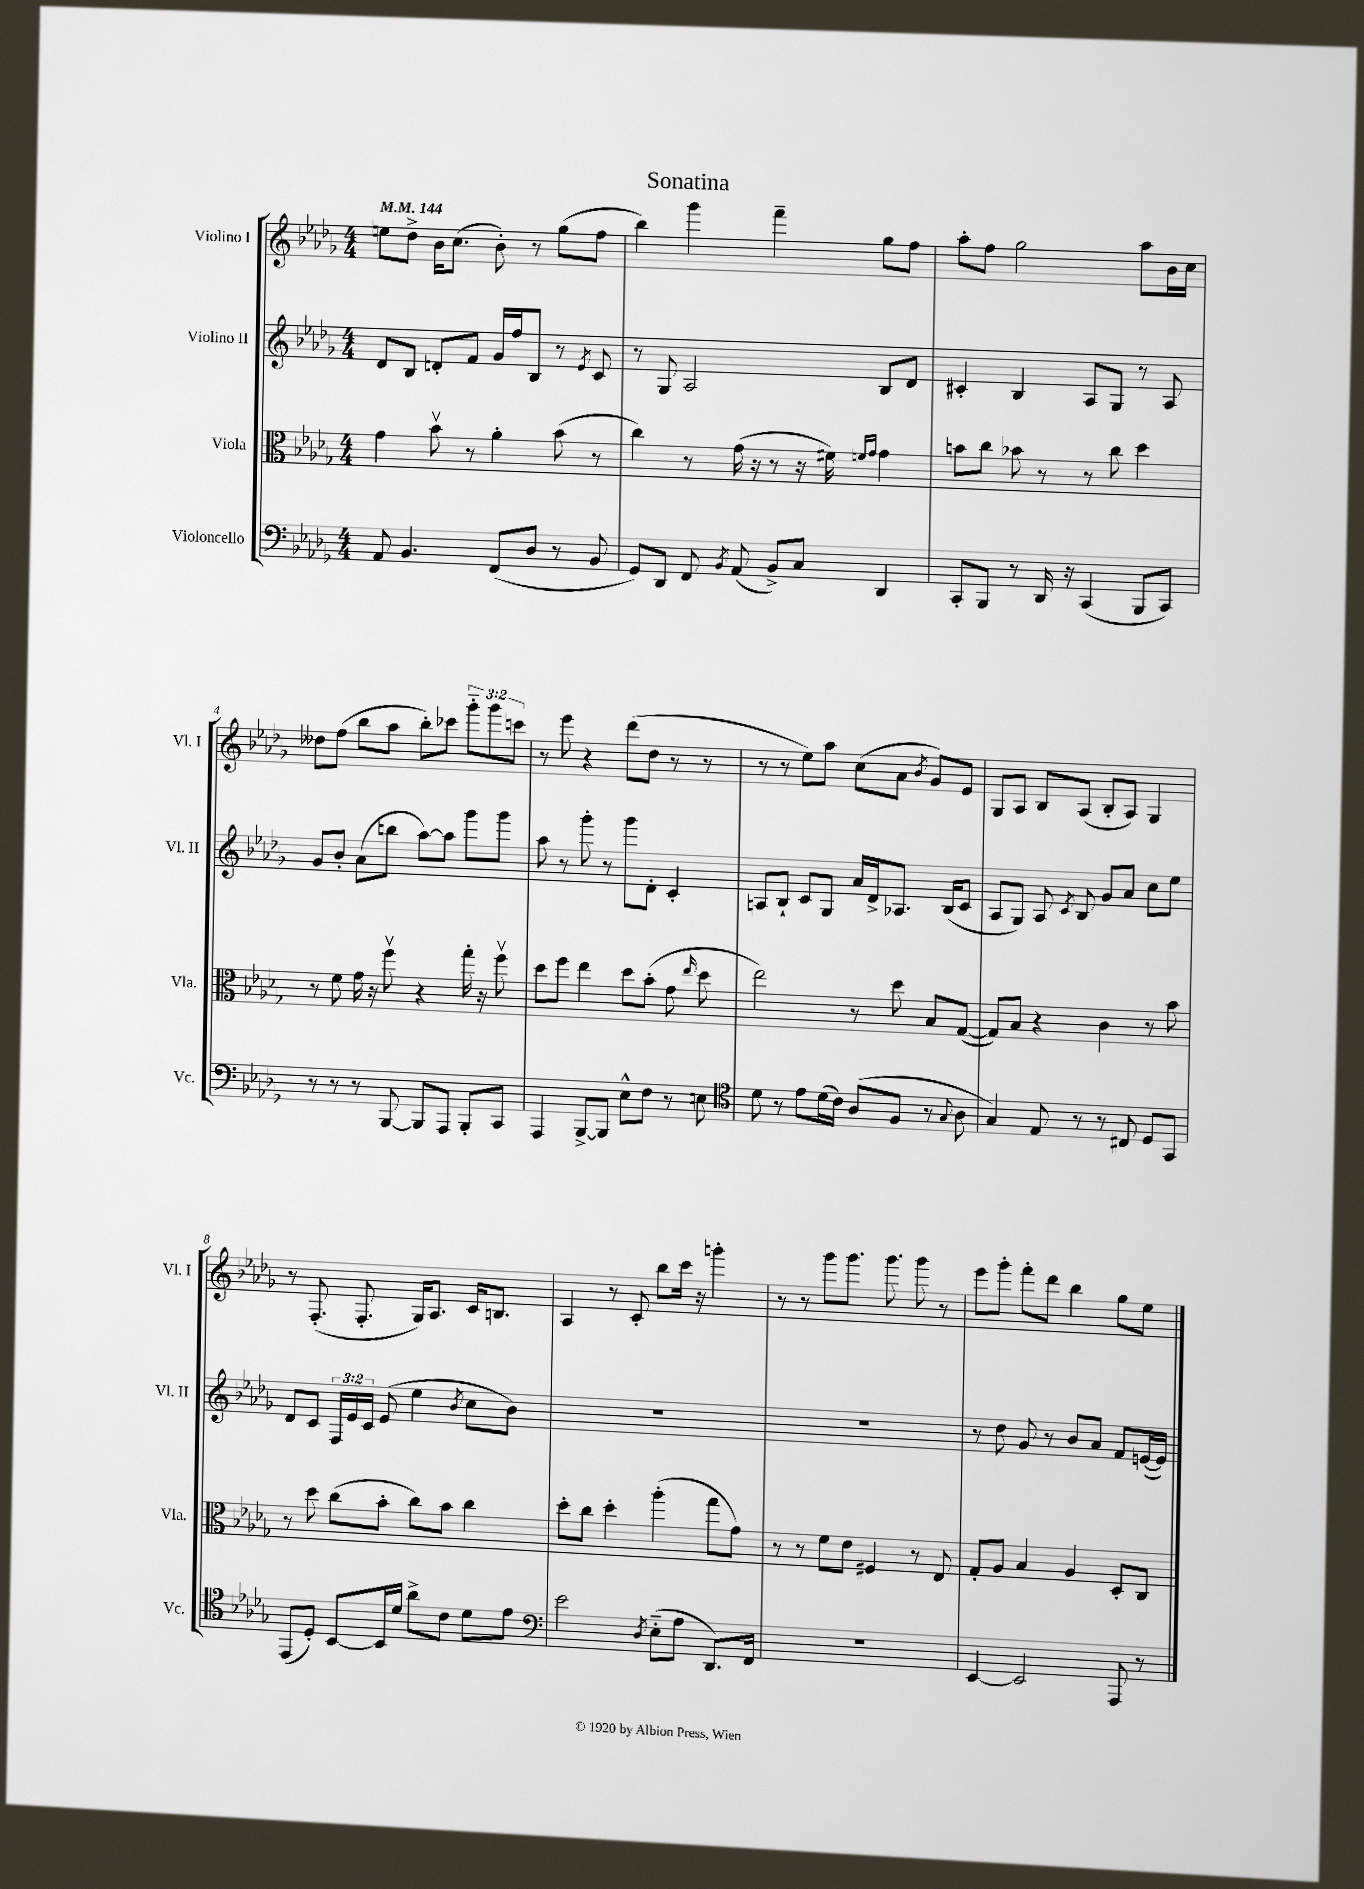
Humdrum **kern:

**kern	**kern	**kern	**kern
*part4	*part3	*part2	*part1
*staff4	*staff3	*staff2	*staff1
*I"Violoncello	*I"Viola	*I"Violino II	*I"Violino I
*I'Vc.	*I'Vla.	*I'Vl. II	*I'Vl. I
*clefF4	*clefC3	*clefG2	*clefG2
*k[b-e-a-d-g-]	*k[b-e-a-d-g-]	*k[b-e-a-d-g-]	*k[b-e-a-d-g-]
*M4/4	*M4/4	*M4/4	*M4/4
*MM144	*MM144	*MM144	*MM144
=1	=1	=1	=1
8AA-/	4g-\	8d-/L	8een\L
4.BB-/	.	8B-/J	8dd-^\J
.	8b-v\	8dn'/L	16b-\KL
.	.	.	(8.cc\J
.	8r	8f/J	.
(8FF/L	4a-'\	16g-/LL	8b-'\)
.	.	16ff/J	.
8D-/J	.	8B-/J	8r
8r	(8b-\	8r	(8gg-\L
.	.	8qe-/	.
8BB-/	8r	8c/	8ff\J
=2	=2	=2	=2
8GG-/L)	4cc\)	8r	4bb-\)
8DD-/J	.	8G-/	.
8FF/	8r	2A-/	4ggg-\
8qBB-/	.	.	.
(8AA-/	(16g-\	.	.
.	16r	.	.
8BB-^/L)	8r	.	4fff~\
8C/J	16r	.	.
.	16f#X\)	.	.
.	16qqfn/LL	.	.
.	16qqg-/JJ	.	.
4DD-/	4g-\	8B-/L	8gg-\L
.	.	8d-/J	8ff\J
=3	=3	=3	=3
8CC'/L	8bn\L	4c#X'/	8aa-'\L
8BBB-/J	8cc\J	.	8ff\J
8r	8b-X\	4B-/	2gg-\
16DD-/	8r	.	.
16r	.	.	.
(4CC/	8r	8A-/L	.
.	8cc\	8G-/J	.
8BBB-/L	4dd-\	8r	8aa-\L
8CC/J)	.	8A-/	16b-\L
.	.	.	16cc\JJ
!!LO:LB:g=z
=4	=4	=4	=4
8r	8r	8g-/L	8dd--X\L
8r	8f\	8b-'/J	(8ff\J
8r	16g-\	(8a-\L	8bb-\L
.	16r	.	.
[8BBB-/	8ffv\	8bbn\J	8aa-\J
8BBB-/L]	4r	[8aa-\L)	8bb-'\L)
8AAA-/J	.	8aa-\J]	8ccc-X\J
8BBB-'/L	16gg-'\	8ggg-\L	12ggg-\L
.	16r	.	.
.	.	.	12ggg-\
8CC/J	8ffv\	8ggg-\J	.
.	.	.	12cccn\J
=5	=5	=5	=5
4AAA-/	8dd-\L	8aa-\	8r
.	8ff\J	8r	8eee-\
[8BBB-^/L	4ee-\	8ggg-'\	4r
8BBB-/J]	.	8r	.
8E-^^\L	8dd-\L	8ggg-\L	(8ddd-\L
8F\J	(8b-'\J	8d-'\J	8dd-\J
8r	8g-\	4c'/	8r
.	16qqee-/	.	.
8En\	8dd-\	.	8r
=6	=6	=6	=6
*clefC4	*	*	*
8d-\	2ee-\)	8An/L	8r
8r	.	8B-`/J	8r
8e-\L	.	8c/L	8ee-\L)
(16d-\L	.	8G-/J	8aa-\J
16c\JJ)	.	.	.
(8A-/L	8r	16a-/LL	(8cc\L
.	.	16d-^/J	.
8F/J	8dd-\	8.A-X/J	8a-\J
.	.	.	8qb-/
8r	8B-/L	.	8g-/L)
.	.	(16B-/KL	.
8qqG-/	.	.	.
8A-\	([8G-/J	8c/J	8e-/J
=7	=7	=7	=7
4G-/)	8G-/L])	8A-/L	8G-/L
.	8B-/J	8G-/J)	8A-/J
8E-/	4r	8A-/	8B-/L
.	.	8qc/	.
8r	.	8B-/	(8A-/J
8r	4c\	8g-/L	8B-'/L
8C#X/	.	8a-/J	8A-/J)
8D-/L	8r	8cc\L	4G-/
8GG-/J	8b-\	8ee-\J	.
!!LO:LB:g=z
=8	=8	=8	=8
(8EE-/L	8r	8d-/L	8r
8D-'/J)	8dd-\	8c/J	(8.F'/
[8BB-/L	(8cc\L	24F/LL	.
.	.	24e-/	.
.	.	.	8.F'/
.	.	24c/JJ	.
16BB-/L]	8b-'\J	(8e-/	.
16d-/JJ	.	.	.
8a-^\L	8cc\L)	4ee-\	16G-/KL)
.	.	.	8.A-/J
8c\J	8b-\J	.	.
.	.	8qb-/	.
8d-\L	4cc\	8cc\L	16c/KL
.	.	.	8.Bn/J
8e-\J	.	8b-\J)	.
=9	=9	=9	=9
*clefF4	*	*	*
2e-\	8dd-'\L	1r	4A-/
.	8cc\J	.	.
.	4dd-'\	.	8r
.	.	.	8c'/
8qD-/	.	.	.
(8E-\L	(4aa-'\	.	8bb-\L
8A-\J	.	.	16ccc\Jk
.	.	.	16r
8.DD-/L)	8gg-\L	.	4gggn'\
.	8g-\J)	.	.
16FF/Jk	.	.	.
=10	=10	=10	=10
1r	8r	1r	8r
.	8r	.	8r
.	8f\L	.	8ggg-\L
.	8e-\J	.	8.ggg-\J
.	4F#X/	.	.
.	.	.	8.ggg-\
.	8r	.	8ggg-\
.	8E-/	.	8r
=11	=11	=11	=11
[4EE-/	8G-'/L	8r	8eee-\L
.	8A-/J	8dd-\	8ggg-'\J
2EE-/]	4B-/	8g-/	8fff'\L
.	.	8r	8ddd-\J
.	4A-/	8b-/L	4bb-\
.	.	8a-/J	.
8AAA-/	8D-'/L	8f/L	8gg-\L
8r	8C/J	([16en/L	8ee-\J
.	.	16e/JJ])	.
==	==	==	==
*-	*-	*-	*-
